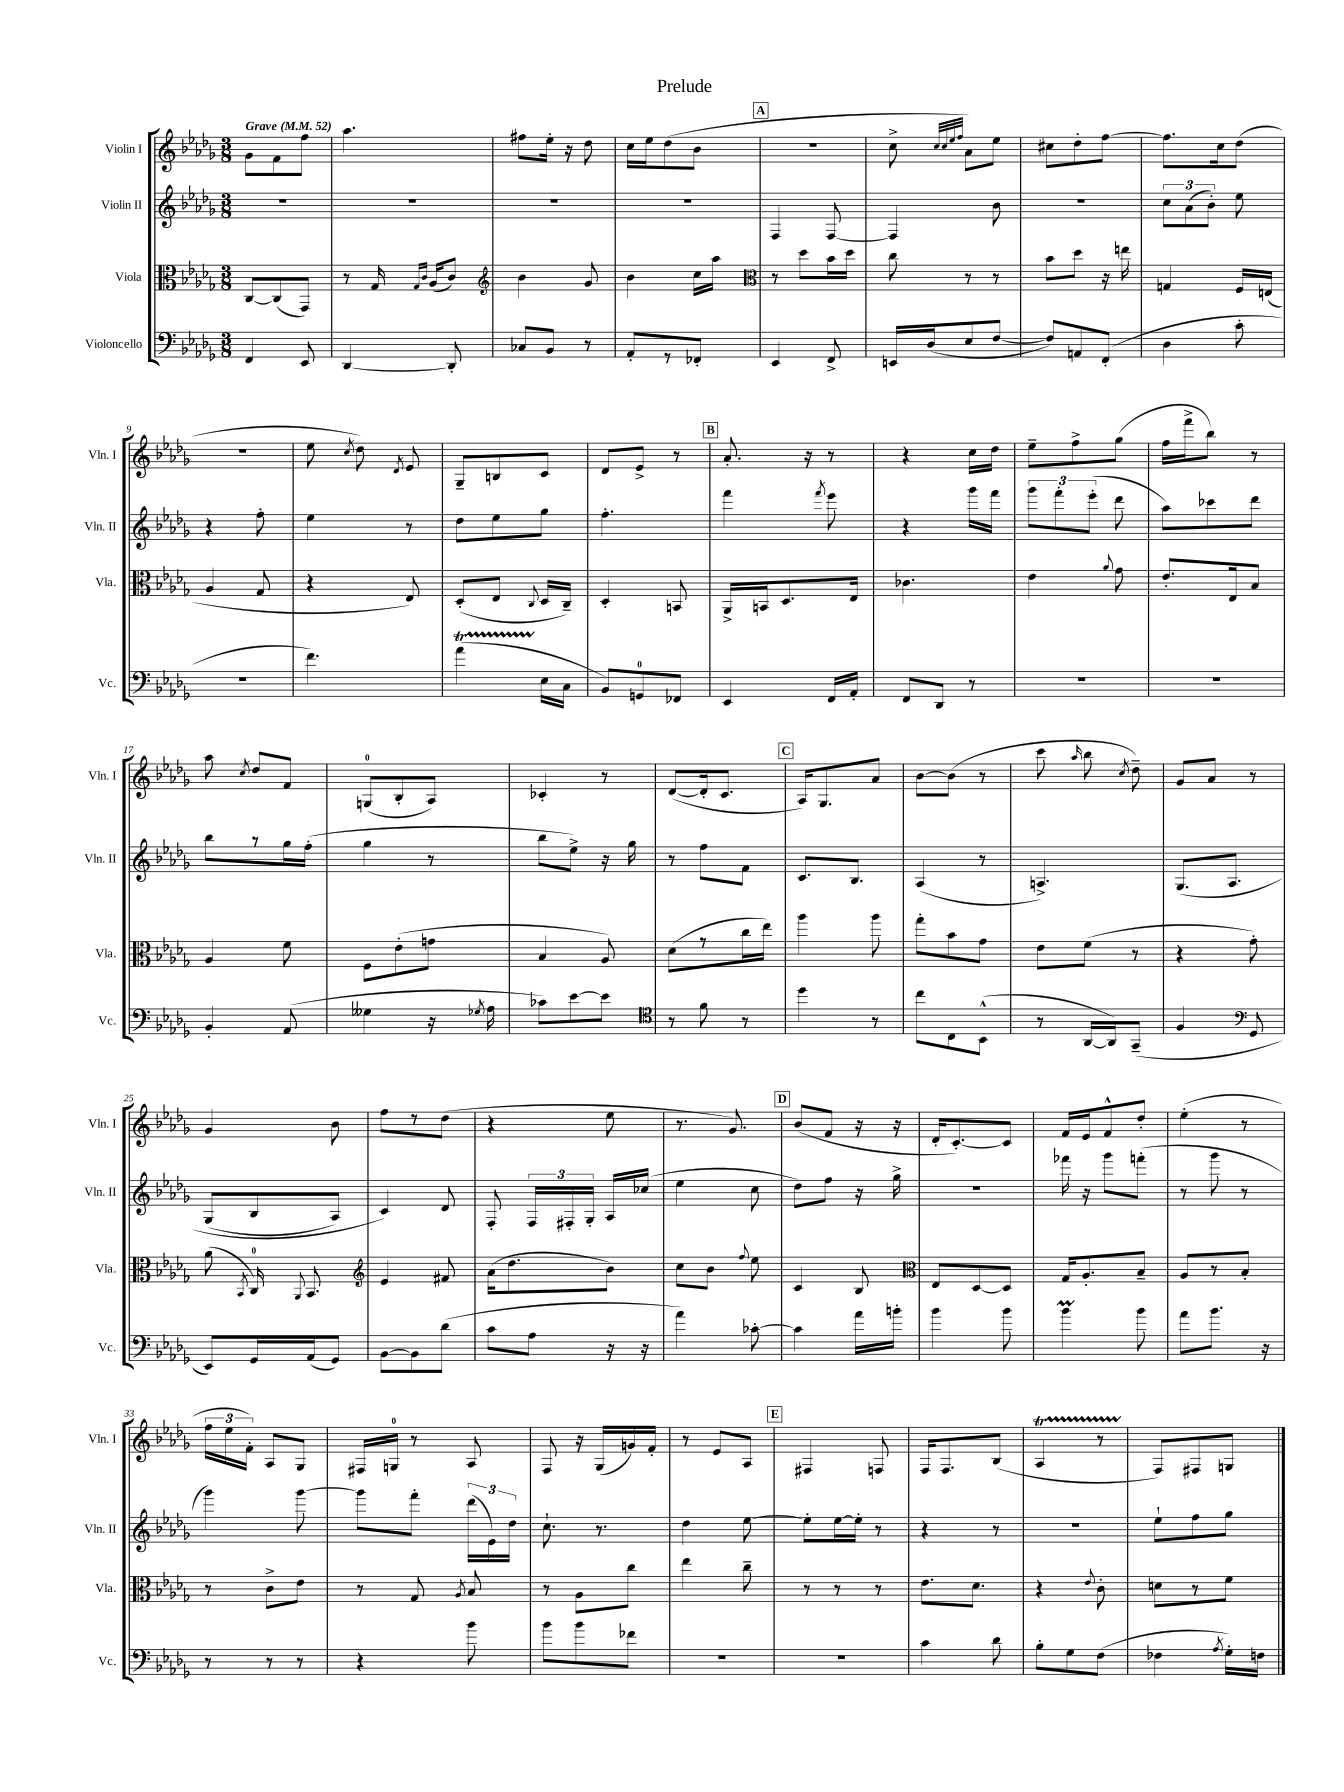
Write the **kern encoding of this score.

**kern	**kern	**kern	**kern
*staff4	*staff3	*staff2	*staff1
*clefF4	*clefC3	*clefG2	*clefG2
*k[b-e-a-d-g-]	*k[b-e-a-d-g-]	*k[b-e-a-d-g-]	*k[b-e-a-d-g-]
*M3/8	*M3/8	*M3/8	*M3/8
*MM52	*MM52	*MM52	*MM52
4FF	[8C	4.r	8g-
.	(8C]	.	8f
8EE-	8GG-)	.	8ff
=	=	=	=
[4DD-	8r	4.r	4.aa-
.	16G-	.	.
.	16qqG-	.	.
.	16qqc	.	.
.	(16A-	.	.
8DD-']	8c)	.	.
=	=	=	=
*	*clefG2	*	*
8C-	4b-	4.r	8ff#
8BB-	.	.	16ee-'
.	.	.	16r
8r	8g-	.	8dd-
=	=	=	=
8AA-'	4b-	4.r	16cc
.	.	.	16ee-
8r	.	.	(8dd-
8FF-'	16cc	.	8b-
.	16aa-	.	.
=	=	=	=
*	*clefC3	*	*
4EE-	8r	4F	4.r
.	8dd-	.	.
8FF^	16b-	[8F	.
.	16dd-	.	.
=	=	=	=
16EE	8cc	4F]	8cc^
(16D-	.	.	.
.	.	.	32qqcc
.	.	.	32qqcc
.	.	.	32qqee-
.	.	.	32qqff
8E-	8r	.	8a-)
[8F	8r	8b-	8ee-
=	=	=	=
8F])	8b-	4.r	8cc#
8AA	8dd-	.	8dd-'
(8FF'	16r	.	[8ff
.	16ee	.	.
=	=	=	=
4D-	4G	12cc	8.ff]
.	.	(12a-	.
.	.	12b-')	.
.	.	.	16cc
8c'	16F	8ee-	(8dd-
.	(16E	.	.
=	=	=	=
4.r	4A-	4r	4.r
.	8G-	8ff'	.
=	=	=	=
4.f)	4r	4ee-	8ee-
.	.	.	8qcc
.	.	.	8dd-)
.	.	.	8qd-
.	8E-)	8r	8e-
=	=	=	=
(4a-	(8D-'	8dd-	8G-~
.	8E-	8ee-	8B
.	8qqC	.	.
16E-	16D-	8gg-	8c
16C	16C~)	.	.
=	=	=	=
8BB-)	4D-'	4.ff'	8d-
8GG	.	.	8e-^
8FF-	8BB	.	8r
=	=	=	=
4EE-	16AA-^	4fff	8.a-'
.	16BB	.	.
.	8.D-	.	.
.	.	.	16r
.	.	8qfff	.
16FF	.	8eee-	8r
16AA-'	16E-	.	.
=	=	=	=
8FF	4.c-	4r	4r
8DD-	.	.	.
8r	.	16ggg-	16cc
.	.	16fff	16dd-
=	=	=	=
4.r	4e-	12ggg-	8ee-~
.	.	12fff'	.
.	.	.	8ff^
.	.	(12eee-'	.
.	8qqa-	.	.
.	8g-	8ddd-	(8gg-
=	=	=	=
4.r	8.e-'	8aa-)	16ff
.	.	.	16fff^
.	.	8ccc-	8bb-)
.	16E-	.	.
.	8B-	8ddd-	8r
=	=	=	=
4BB-'	4A-	8bb-	8aa-
.	.	.	8qcc
.	.	8r	8dd-
(8AA-	8f	16gg-	8f
.	.	(16ff'	.
=	=	=	=
4G--	8F	4gg-	(8G
.	(8e-'	.	8B-'
16r	8g	8r	8A-)
8qG-	.	.	.
16A-	.	.	.
=	=	=	=
8c-)	4B-	8bb-	4c-'
[8e-	.	8ee-^)	.
8e-]	8A-)	16r	8r
.	.	16gg-	.
=	=	=	=
*clefC4	*	*	*
8r	(8d-	8r	([8d-
8f	8r	8ff	16d-']
.	.	.	8.c
8r	16cc	8f	.
.	16ee-)	.	.
=	=	=	=
4dd-	4aa-	8.c	16A-)
.	.	.	8.G-
.	.	8.B-	.
8r	8aa-	.	8a-
=	=	=	=
8cc	8gg-'	(4A-	[8b-
8C	8b-	.	(8b-]
(8BB-^^	8g-	8r	8r
=	=	=	=
8r	8e-	4.A^)	8ccc
.	.	.	16qqaa-
[16AA-	(8f	.	8bb-
16AA-])	.	.	.
.	.	.	8qcc
(8GG-~	8r	.	8dd-~)
=	=	=	=
4F	4r	&(8.G-	8g-
.	.	.	8a-
.	.	8.A-	.
*clefF4	*	*	*
8GG-	8g-')	.	8r
=	=	=	=
8EE-)	(8a-	(8G-	4g-
.	8qBB-	.	.
16GG-	16C)	8B-	.
.	8qqAA-	.	.
(16AA-	8.BB-	.	.
8GG-)	.	8A-)	8b-
=	=	=	=
*	*clefG2	*	*
[8BB-	4e-	4c&)	8ff
8BB-]	.	.	8r
(8d-	8f#	8d-	(8dd-
=	=	=	=
8c	(16a-	8F'	4r
.	8.dd-	.	.
8A-	.	24F	.
.	.	24F#'	.
.	.	24G-'	.
16r	8b-)	16A-	8ee-
16r	.	(16cc-	.
=	=	=	=
4a-)	8cc	4ee-	8.r
.	8b-	.	.
.	.	.	8.g-)
.	8qqff	.	.
[8c-'	8ee-	8cc	.
=	=	=	=
4c-]	4c	8dd-)	(8b-
.	.	8ff	8f
16a-	8B-	16r	16r
16b'	.	16gg-^	16r
=	=	=	=
*	*clefC3	*	*
4b-	8E-	4.r	16d-'
.	.	.	[8.c')
.	[8D-	.	.
8b-	8D-]	.	8c]
=	=	=	=
4b-	16G-	16fff-	16f
.	8.A-'	16r	16e-
.	.	8ggg-	8f^^
8b-	8B-~	(8fff'	8dd-'
=	=	=	=
8a-	8A-	8r	(4ee-'
8.b-	8r	8ggg-	.
.	8B-'	8r	8r
16r	.	.	.
=	=	=	=
8r	8r	4ggg-)	24ff
.	.	.	24ee-
.	.	.	24f')
8r	8c^	.	8A-
8r	8e-	[8ggg-	8G-
=	=	=	=
4r	8r	8ggg-]	16F#
.	.	.	16G
.	8G-	8fff'	8r
.	8qA-	.	.
8b-	8B-	(24ddd-	8A-
.	.	24e-)	.
.	.	24dd-	.
=	=	=	=
8b-	8r	8.cc`	8F
8b-	8A-	.	16r
.	.	8.r	(16G-
8f-	8cc	.	16g)
.	.	.	16f'
=	=	=	=
4.r	4ee-	4dd-	8r
.	.	.	8e-
.	8cc~	[8ee-	8A-
=	=	=	=
4.r	8r	8ee-']	4F#
.	8r	[16ee-	.
.	.	16ee-']	.
.	8r	8r	8F
=	=	=	=
4c	8.e-	4r	16F
.	.	.	8.F
.	8.d-	.	.
8d-	.	8r	(8B-
=	=	=	=
8B-'	4r	4.r	4A-
8G-	.	.	.
.	8qqe-	.	.
(8F	8c'	.	8r
=	=	=	=
4F-	8d	8ee-`	8F)
.	8r	8ff	8F#
8qA-	.	.	.
16G-')	8f	8gg-	8G
16F	.	.	.
==	==	==	==
*-	*-	*-	*-
